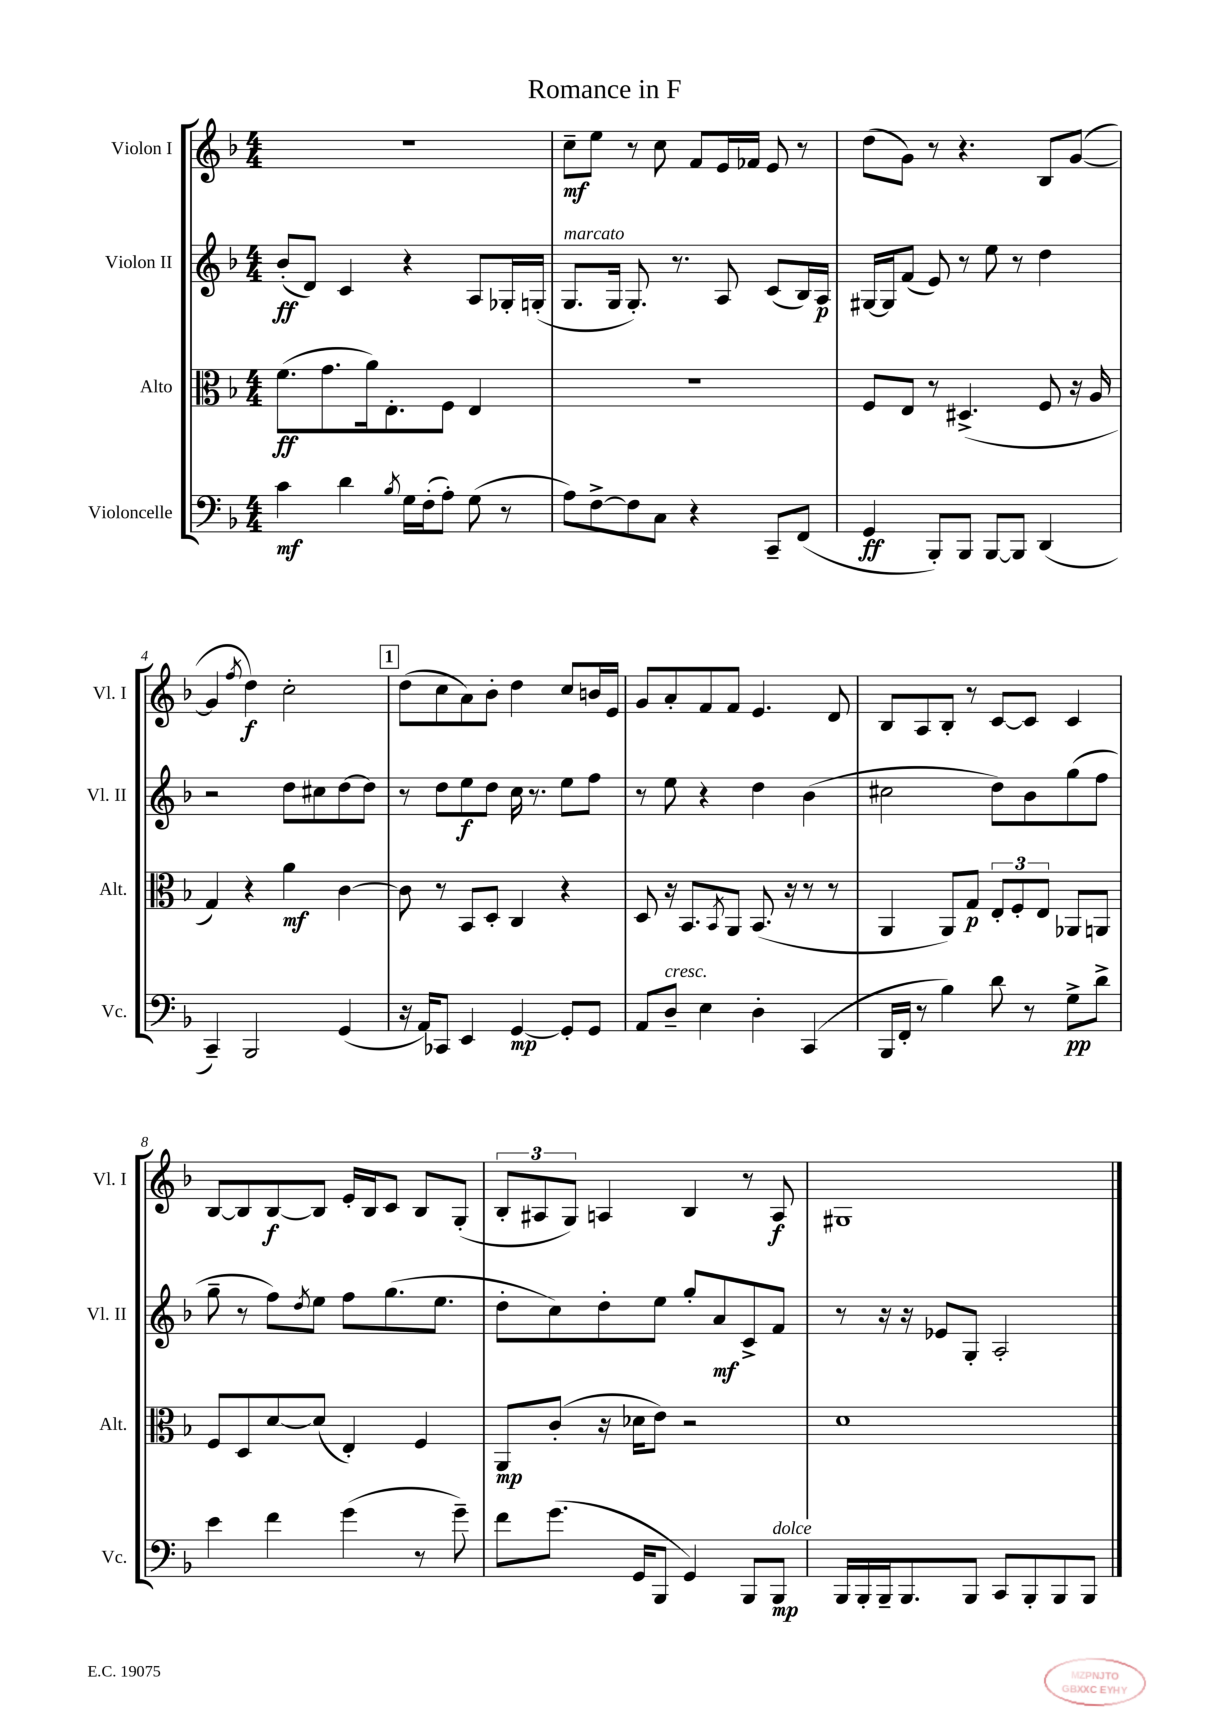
\header { title = "Romance in F" }
<<
\new StaffGroup <<
\new Staff = "s0" \with { instrumentName = "Violon I" shortInstrumentName = "Vl. I" } {
    \clef treble \key f \major \numericTimeSignature \time 4/4
    R1 |
    c''8--\mf e''8 r8 c''8 f'8 e'16 fes'16 e'8 r8 |
    d''8( g'8) r8 r4. bes8 g'8~( |
    g'4 \acciaccatura { f''8 } d''4\f) c''2-. |
    \mark \markup { \box "1" } d''8( c''8 a'8) bes'8-. d''4 c''8 b'16 e'16 |
    g'8 a'8-. f'8 f'8 e'4. d'8 |
    bes8 a8 bes8-. r8 c'8~ c'8 c'4 |
    bes8~ bes8 bes8~\f bes8 e'16-. bes16 c'8 bes8 g8-.( |
    \tuplet 3/2 { bes8-. ais8 g8) } a4 bes4 r8 a8\f |
    gis1 \bar "|." |
}
\new Staff = "s1" \with { instrumentName = "Violon II" shortInstrumentName = "Vl. II" } {
    \clef treble \key f \major \numericTimeSignature \time 4/4
    bes'8-.\ff( d'8) c'4 r4 a8 ges16-. g16-.( |
    g8.^\markup { \italic "marcato" } g16 g8.-.) r8. a8 c'8( bes16) a16\p |
    gis16~ gis16 f'8( e'8) r8 e''8 r8 d''4 |
    r2 d''8 cis''8 d''8~ d''8 |
    \mark \markup { \box "1" } r8 d''8 e''8\f d''8 c''16 r8. e''8 f''8 |
    r8 e''8 r4 d''4 bes'4( |
    cis''2 d''8) bes'8 g''8( f''8 |
    g''8-- r8 f''8) \acciaccatura { d''8 } e''8 f''8 g''8.( e''8. |
    d''8-. c''8) d''8-. e''8 g''8-. a'8\mf c'8-> f'8 |
    r8 r16 r16 ees'8 g8-. a2-. \bar "|." |
}
\new Staff = "s2" \with { instrumentName = "Alto" shortInstrumentName = "Alt." } {
    \clef alto \key f \major \numericTimeSignature \time 4/4
    f'8.\ff( g'8. a'16) e8.-. f8 e4 |
    r1 |
    f8 e8 r8 dis4.->( f8 r16 a16 |
    g4) r4 a'4\mf c'4~ |
    \mark \markup { \box "1" } c'8 r8 bes,8 d8-. c4 r4 |
    d8 r16 bes,8. \acciaccatura { bes,8 } a,8 bes,8.( r16 r8 r8 |
    a,4 a,8) g8\p \tuplet 3/2 { e8-. f8-. e8 } aes,8 a,8 |
    f8 d8 d'8~ d'8( e4-.) f4 |
    a,8\mp c'8-.( r16 des'16 e'8) r2 |
    d'1 \bar "|." |
}
\new Staff = "s3" \with { instrumentName = "Violoncelle" shortInstrumentName = "Vc." } {
    \clef bass \key f \major \numericTimeSignature \time 4/4
    c'4\mf d'4 \acciaccatura { bes8 } g16 f16-.( a8-.) g8( r8 |
    a8) f8~-> f8 c8 r4 c,8-- f,8( |
    g,4\ff bes,,8-.) bes,,8 bes,,8~ bes,,8 d,4( |
    c,4--) bes,,2 g,4( |
    \mark \markup { \box "1" } r16 a,16) ces,8 e,4 g,4~\mp g,8-. g,8 |
    a,8 d8--^\markup { \italic "cresc." } e4 d4-. c,4( |
    bes,,16 f,16-. r8 bes4) d'8 r8 g8->\pp d'8-> |
    e'4 f'4 g'4( r8 g'8--) |
    f'8 g'8.( g,16 bes,,8 g,4) bes,,8 bes,,8\mp^\markup { \italic "dolce" } |
    bes,,16 bes,,16-. bes,,16-- bes,,8. bes,,8 c,8 bes,,8-. bes,,8 bes,,8 \bar "|." |
}
>>
>>
